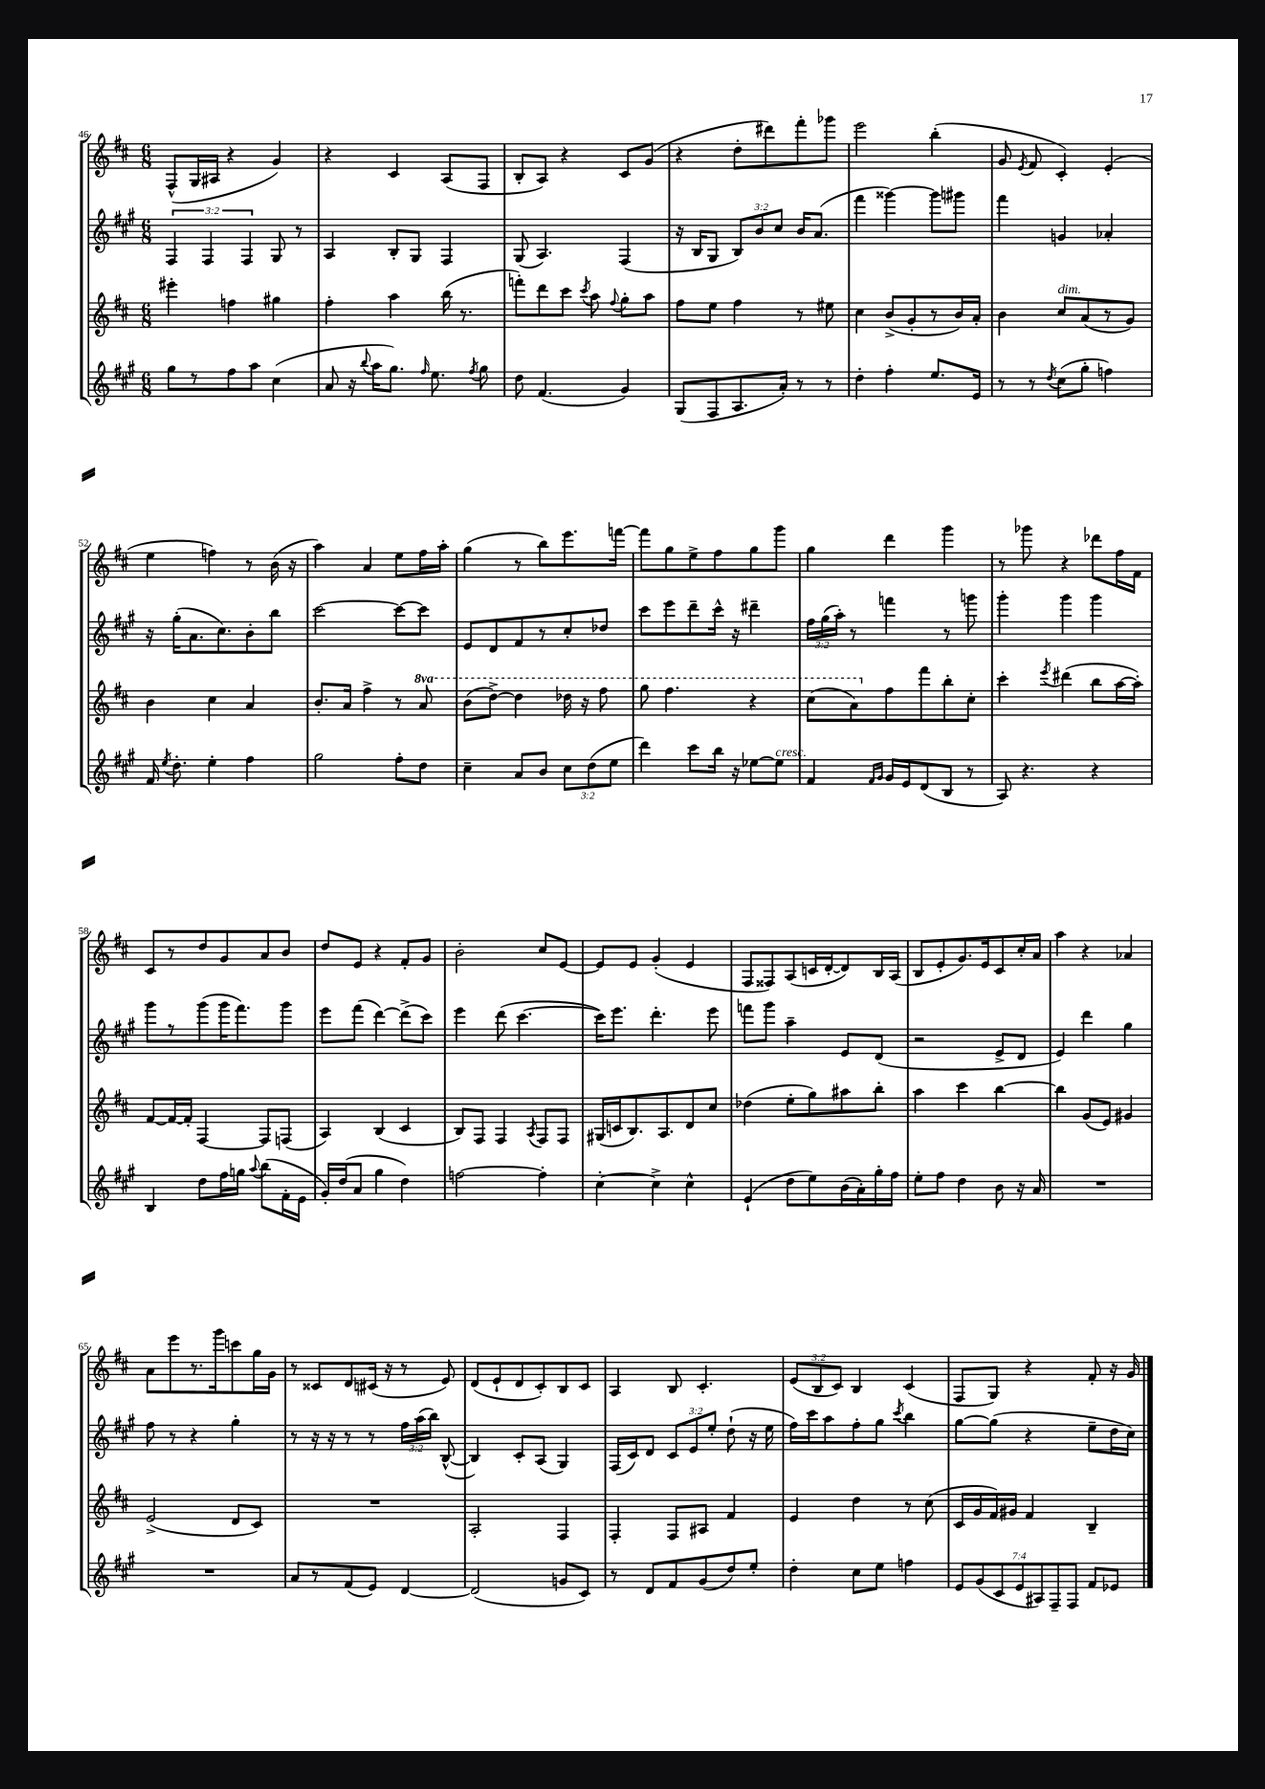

**kern	**kern	**kern	**kern
*staff4	*staff3	*staff2	*staff1
*clefG2	*clefG2	*clefG2	*clefG2
*k[f#c#g#]	*k[f#c#]	*k[f#c#g#]	*k[f#c#]
*M6/8	*M6/8	*M6/8	*M6/8
8gg#	4eee#'	6F#	(8F#^^
8r	.	.	16G
.	.	6F#	.
.	.	.	16A#
8ff#	4ff	.	4r
.	.	6F#	.
8aa	.	.	.
(4cc#	4gg#	8G#	4g)
.	.	8r	.
=	=	=	=
8a	4ff#'	4A	4r
16r	.	.	.
8qqbb	.	.	.
16aa	.	.	.
8.gg#)	4aa	8B'	4c#
.	.	8G#	.
16qqff#	.	.	.
8.ee	.	.	.
.	(16bb	4F#	(8A
.	8.r	.	.
8qff#	.	.	.
8gg#	.	.	8F#
=	=	=	=
8dd	8fff')	(8G#	8B'
(4.f#	8ddd	4.A)	8A)
.	8ccc#	.	4r
.	8qccc#	.	.
.	8aa	.	.
.	8qqff#	.	.
4g#)	8gg'	(4F#	8c#
.	8aa	.	(8g
=	=	=	=
(8G#	8ff#	16r	4r
.	.	16B	.
8F#	8ee	8G#	.
8.A	4ff#	12B)	8dd'
.	.	12b	.
.	.	.	8ddd#)
.	.	12cc#	.
16a')	.	.	.
8r	8r	16b	8fff#'
.	.	(8.a	.
8r	8ee#	.	8ggg-
=	=	=	=
4dd'	4cc#	4fff#	2eee
4ff#'	(8b^	[4ggg##)	.
.	8g'	.	.
8.ee	8r	8ggg##]	(4bb'
.	16b)	8ggg#	.
16e	16a'	.	.
=	=	=	=
8r	4b	4fff#	8g
.	.	.	8qe
8r	.	.	8f#
8qdd	.	.	.
(8cc#	8cc#	4g	4c#')
8gg#'	(8a	.	.
4ff)	8r	4a-'	(4e'
.	8g)	.	.
=	=	=	=
16f#	4b	16r	4ee
8qee	.	.	.
8.dd'	.	(16gg#'	.
.	.	8.a	.
4ee'	4cc#	.	4ff)
.	.	8.cc#)	.
4ff#	4a	8b'	8r
.	.	8bb	(16b
.	.	.	16r
=	=	=	=
2gg#	8.b'	[2ccc#	4aa)
.	16a	.	.
.	4ff#^	.	4a
8ff#'	8r	8ccc#_	8ee
8dd	8aa	8ccc#]	16ff#
.	.	.	16aa'
=	=	=	=
4cc#~	(8bb	8e	(4gg
.	[8ddd^)	8d	.
8a	4ddd]	8f#	8r
8b	.	8r	8bb)
12cc#	16ddd-	8cc#'	8.eee
.	16r	.	.
(12dd	.	.	.
.	8fff#	8dd-	.
12ee	.	.	.
.	.	.	[16fff
=	=	=	=
4ddd)	8ggg	8ccc#	8fff]
.	4.fff#	8eee	8gg
8ccc#	.	8ddd~	8ee^
16bb	.	16ccc#^^	8ff#
16r	.	16r	.
[8ee-	4r	4ddd#~	8gg
8ee-]	.	.	8ggg
=	=	=	=
4f#	(8ccc#	24ff#	4gg
.	.	(24gg#	.
.	.	24aa')	.
.	8aa)	8r	.
16qqf#	.	.	.
16qqg#	.	.	.
16g#	8ff#	4fff	4ddd
16e	.	.	.
(8d	8fff#	.	.
8B	8bb'	8r	4ggg
8r	8cc#'	8ggg	.
=	=	=	=
8A)	4ccc#'	4ggg#'	8r
4.r	.	.	8ggg-
.	8qeee	.	.
.	(4ddd#	4ggg#	4r
4r	8bb	4ggg#	8ddd-
.	[16aa	.	16ff#
.	16aa'])	.	16f#
=	=	=	=
4B	[8f#	8ggg#	8c#
.	16f#_	8r	8r
.	16f#']	.	.
8dd	[4F#	(8ggg#	8dd
16ff#	.	16ggg#	8g
16gg	.	8.fff#)	.
8qqaa	.	.	.
(8bb	8F#]	.	8a
16f#'	(8F	8ggg#	8b
16e	.	.	.
=	=	=	=
16g#')	4A)	8eee	8dd
(16dd	.	.	.
8a	.	(8fff#	8e
4gg#	(4B	[4ddd)	4r
4dd)	4c#	(8ddd^]	8f#'
.	.	8ccc#)	8g
=	=	=	=
[2ff	8B)	4eee	2b'
.	8F#	.	.
.	4F#	(8ddd	.
.	.	[4.ccc#	.
.	8qA	.	.
4ff']	8F#	.	8cc#
.	8F#	.	[8e
=	=	=	=
[4cc#'	(16G#	16ccc#])	8e]
.	16c	8.eee	.
.	8.B)	.	8e
4cc#^]	.	4.ddd'	(4g'
.	8.A	.	.
4cc#^^	8d	.	4e
.	8cc#	8eee	.
=	=	=	=
(4e`	(4dd-	8fff	8F#
.	.	8ggg#	8F##)
8dd	8ee'	4aa~	(8A
8ee)	8gg)	.	16c
.	.	.	[16d'
(16b	8aa#	8e	8d])
16a')	.	.	.
16gg#'	8bb'	(8d	16B
16ff#	.	.	(16A
=	=	=	=
8ee'	4aa	2r	8B
8ff#	.	.	8e'
4dd	4ccc#	.	8.g)
.	.	.	16e
8b	[4bb	8e^	8c#
16r	.	8d	16cc#'
16a	.	.	16a
=	=	=	=
2.r	4bb]	4e)	4aa
.	(8g	4ddd	4r
.	8e)	.	.
.	4g#	4gg#	4a-
=	=	=	=
2.r	(2e^	8ff#	8a
.	.	8r	8eee
.	.	4r	8.r
.	.	.	16ggg
.	8d	4gg#'	8ccc
.	8c#)	.	16gg
.	.	.	16g
=	=	=	=
8a	2.r	8r	8r
8r	.	16r	8c##
.	.	16r	.
(8f#	.	8r	8d
8e)	.	8r	(16c#
.	.	.	16r
[4d	.	24ff#	8r
.	.	(24aa	.
.	.	24bb)	.
.	.	([8B^^	8e)
=	=	=	=
(2d]	2A'	4B])	(8d
.	.	.	8e`
.	.	8c#'	8d
.	.	(8A	8c#')
8g	4F#	4G#)	8B
8c#)	.	.	8c#
=	=	=	=
8r	4F#'	(16F#	4A
.	.	16c#)	.
8d	.	8d	.
8f#	8F#	12c#	8B
.	.	12e	.
(8g#	8A#	.	4.c#'
.	.	12ee'	.
8dd)	4f#	(8dd`	.
8ee'	.	16r	.
.	.	16ee	.
=	=	=	=
4dd'	4e	16ff#)	(12e
.	.	16ccc#	.
.	.	.	12B
.	.	8aa	.
.	.	.	12c#)
8cc#	4dd	8ff#'	4B
8ee	.	8gg#	.
.	.	8qccc#	.
4ff	8r	4bb	(4c#
.	(8cc#	.	.
=	=	=	=
14e	16c#	[8gg#	8F#
.	16g	.	.
(14g#	.	.	.
.	16f#)	(8gg#]	8G)
14c#	.	.	.
.	16g#	.	.
14e	.	.	.
.	4f#	4r	4r
14A#)	.	.	.
14F#~	.	.	.
14F#	.	.	.
8f#	4B~	8ee~	8f#'
8e-	.	16dd	16r
.	.	16cc#)	16g
==	==	==	==
*-	*-	*-	*-
